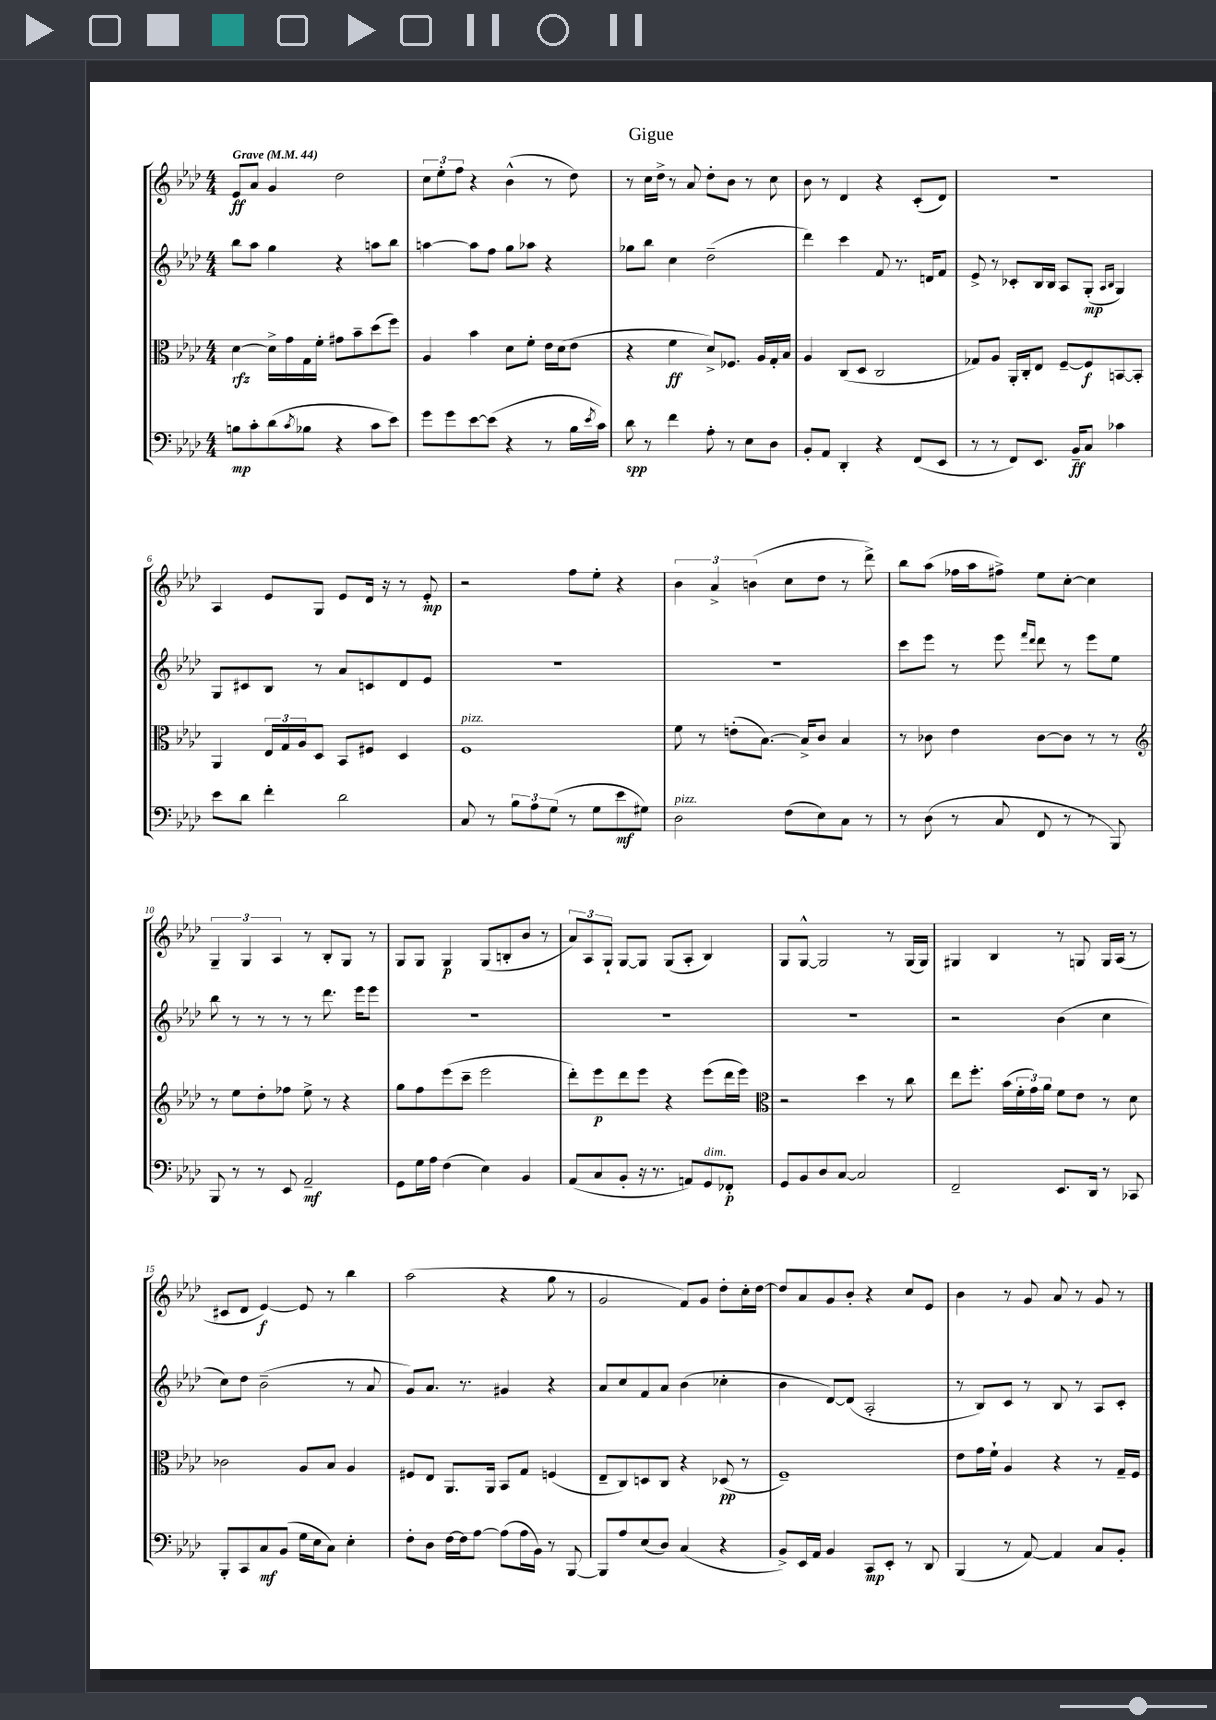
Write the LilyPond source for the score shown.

\header { title = "Gigue" }
<<
\new StaffGroup <<
\new Staff = "s0" {
    \clef treble \key aes \major \numericTimeSignature \time 4/4 \tempo "Grave" 4 = 44
    ees'8\ff aes'8 g'4 des''2 |
    \tuplet 3/2 { c''8 ees''8-. f''8 } r4 bes'4-^( r8 des''8) |
    r8 c''16 des''16-> r8 aes'8 des''8-. bes'8 r8 c''8 |
    bes'8 r8 des'4 r4 c'8-.( des'8) |
    R1 |
    aes4 ees'8 g8 ees'8 des'16 r16 r8 ees'8-.\mp |
    r2 f''8 ees''8-. r4 |
    \tuplet 3/2 { bes'4 aes'4-> b'4( } c''8 des''8 r8 des'''8->) |
    bes''8 aes''8( fes''16 aes''16 fis''8->) ees''8 c''8~-. c''4 |
    \tuplet 3/2 { g4-- g4 aes4 } r8 bes8-. g8 r8 |
    g8 g8 g4\p g8( b8-. bes'8 r8 |
    \tuplet 3/2 { aes'8) aes8 g8-! } g8~ g8 g8( aes8-. bes4) |
    g8 g8~-^ g2 r8 g16( g16) |
    gis4 bes4 r8 g8 g16 aes16( r8 |
    cis'8 des'8 ees'4~\f) ees'8 r8 bes''4 |
    aes''2( r4 g''8 r8 |
    g'2 f'8) g'8 des''8-. c''16-. des''16~ |
    des''8 aes'8 g'8 bes'8-. r4 c''8 ees'8 |
    bes'4 r8 g'8 aes'8 r8 g'8 r8 \bar "|." |
}
\new Staff = "s1" {
    \clef treble \key aes \major \numericTimeSignature \time 4/4
    bes''8 aes''8 g''4 r4 a''8 bes''8 |
    a''4~ a''8 f''8 g''8 aes''8 r4 |
    ges''8 bes''8 c''4 des''2--( |
    des'''4) c'''4 f'8 r8. d'16 f'8 |
    ees'8-> r8 ces'8-. bes16 bes16 aes8 g8-.\mp( \grace { aes16 bes16 } g4) |
    g8 cis'8 bes8 r8 aes'8 c'8 des'8 ees'8 |
    R1 |
    R1 |
    c'''8 ees'''8 r8 ees'''8 \grace { f'''16 des'''16 } des'''8 r8 ees'''8 ees''8 |
    bes''8 r8 r8 r8 r8 des'''8. ees'''16 ees'''8 |
    R1 |
    R1 |
    R1 |
    r2 bes'4( c''4 |
    c''8) des''8 bes'2--( r8 aes'8 |
    g'8) aes'8. r8. gis'4 r4 |
    aes'8 c''8 f'8 aes'8 bes'4( ces''4-. |
    bes'4 des'8~) des'8( aes2-. |
    r8 bes8) c'8 r8 bes8 r8 aes8 c'8-. \bar "|." |
}
\new Staff = "s2" {
    \clef alto \key aes \major \numericTimeSignature \time 4/4
    des'4~\rfz des'16-> g'16 g16 f'16-. gis'8 bes'8-- des''8( f''8) |
    aes4 bes'4 des'8 f'8-. ees'16 des'16( ees'8 |
    r4 f'4\ff des'8->) fes8. aes16 g16-. bes16 |
    aes4 c8( des8 c2 |
    ges8) aes8 aes,16-. c16-. ees8 f8~-- f8\f b,8~ b,8-. |
    aes,4 \tuplet 3/2 { ees16 g16 aes16 } des8 bes,8 fis8 des4 |
    f1^\markup { \italic "pizz." } |
    f'8 r8 e'8-.( bes8.~) bes16-> c'8 bes4 |
    r8 ces'8 ees'4 ces'8~ ces'8 r8 r8 |
    \clef treble r8 ees''8 des''8-. fes''8 ees''8-> r8 r4 |
    g''8 f''8 ees'''8( c'''8-- ees'''2 |
    des'''8-.) ees'''8\p des'''8 ees'''8 r4 ees'''8( des'''16 ees'''16) |
    \clef alto r2 des''4 r8 c''8 |
    ees''8 f''8.-. bes'16( \tuplet 3/2 { f'16-. g'16) aes'16 } f'8 ees'8 r8 des'8 |
    ces'2 aes8 bes8 aes4 |
    fis8 ees8 aes,8. aes,16 bes,8 g8 f4( |
    ees8-- c8) d8 c8 r4 des8\pp( r8 |
    f1--) |
    ees'8 g'16 f'16-! aes4 r4 r8 g16-- f16 \bar "|." |
}
\new Staff = "s3" {
    \clef bass \key aes \major \numericTimeSignature \time 4/4
    b8\mp c'8-. des'8( \acciaccatura { c'8 } bes8 r4 c'8 ees'8) |
    g'8 g'8 ees'8~ ees'8( r4 r8 bes16 \acciaccatura { ees'8 } c'16) |
    des'8\spp r8 f'4 aes8-. r8 ees8 des8 |
    bes,8-. aes,8 des,4-. r4 f,8( ees,8 |
    r8 r8 f,8) ees,8. bes,16--\ff c8 ces'4 |
    ees'8 des'8 f'4-. des'2 |
    c8 r8 \tuplet 3/2 { bes8 aes8 g8( } r8 g8 ees'8\mf gis8) |
    des2^\markup { \italic "pizz." } f8( ees8) c8 r8 |
    r8 des8( r8 c8 f,8 r8 r8 bes,,8) |
    bes,,8 r8 r8 ees,8 aes,2--\mf |
    g,8 g16 aes16 f4( ees4) bes,4 |
    aes,8( c8 bes,8-. r16 r8. a,8) g,8^\markup { \italic "dim." } fes,8-.\p |
    g,8 bes,8 des8 c8~ c2 |
    f,2-- ees,8. des,16 r8 ces,8 |
    bes,,8-. c,8 c8\mf bes,8( g16 ees16 c8) ees4-. |
    f8-. des8 f16~ f16 aes8~ aes8( aes16 bes,16) r8 bes,,8~ |
    bes,,8 aes8 ees8( des8) c4( r4 |
    bes,8->) ees,16 aes,16 bes,4 c,8\mp ees,8-. r8 des,8 |
    bes,,4( r8 aes,8~) aes,4 c8 bes,8-. \bar "|." |
}
>>
>>
